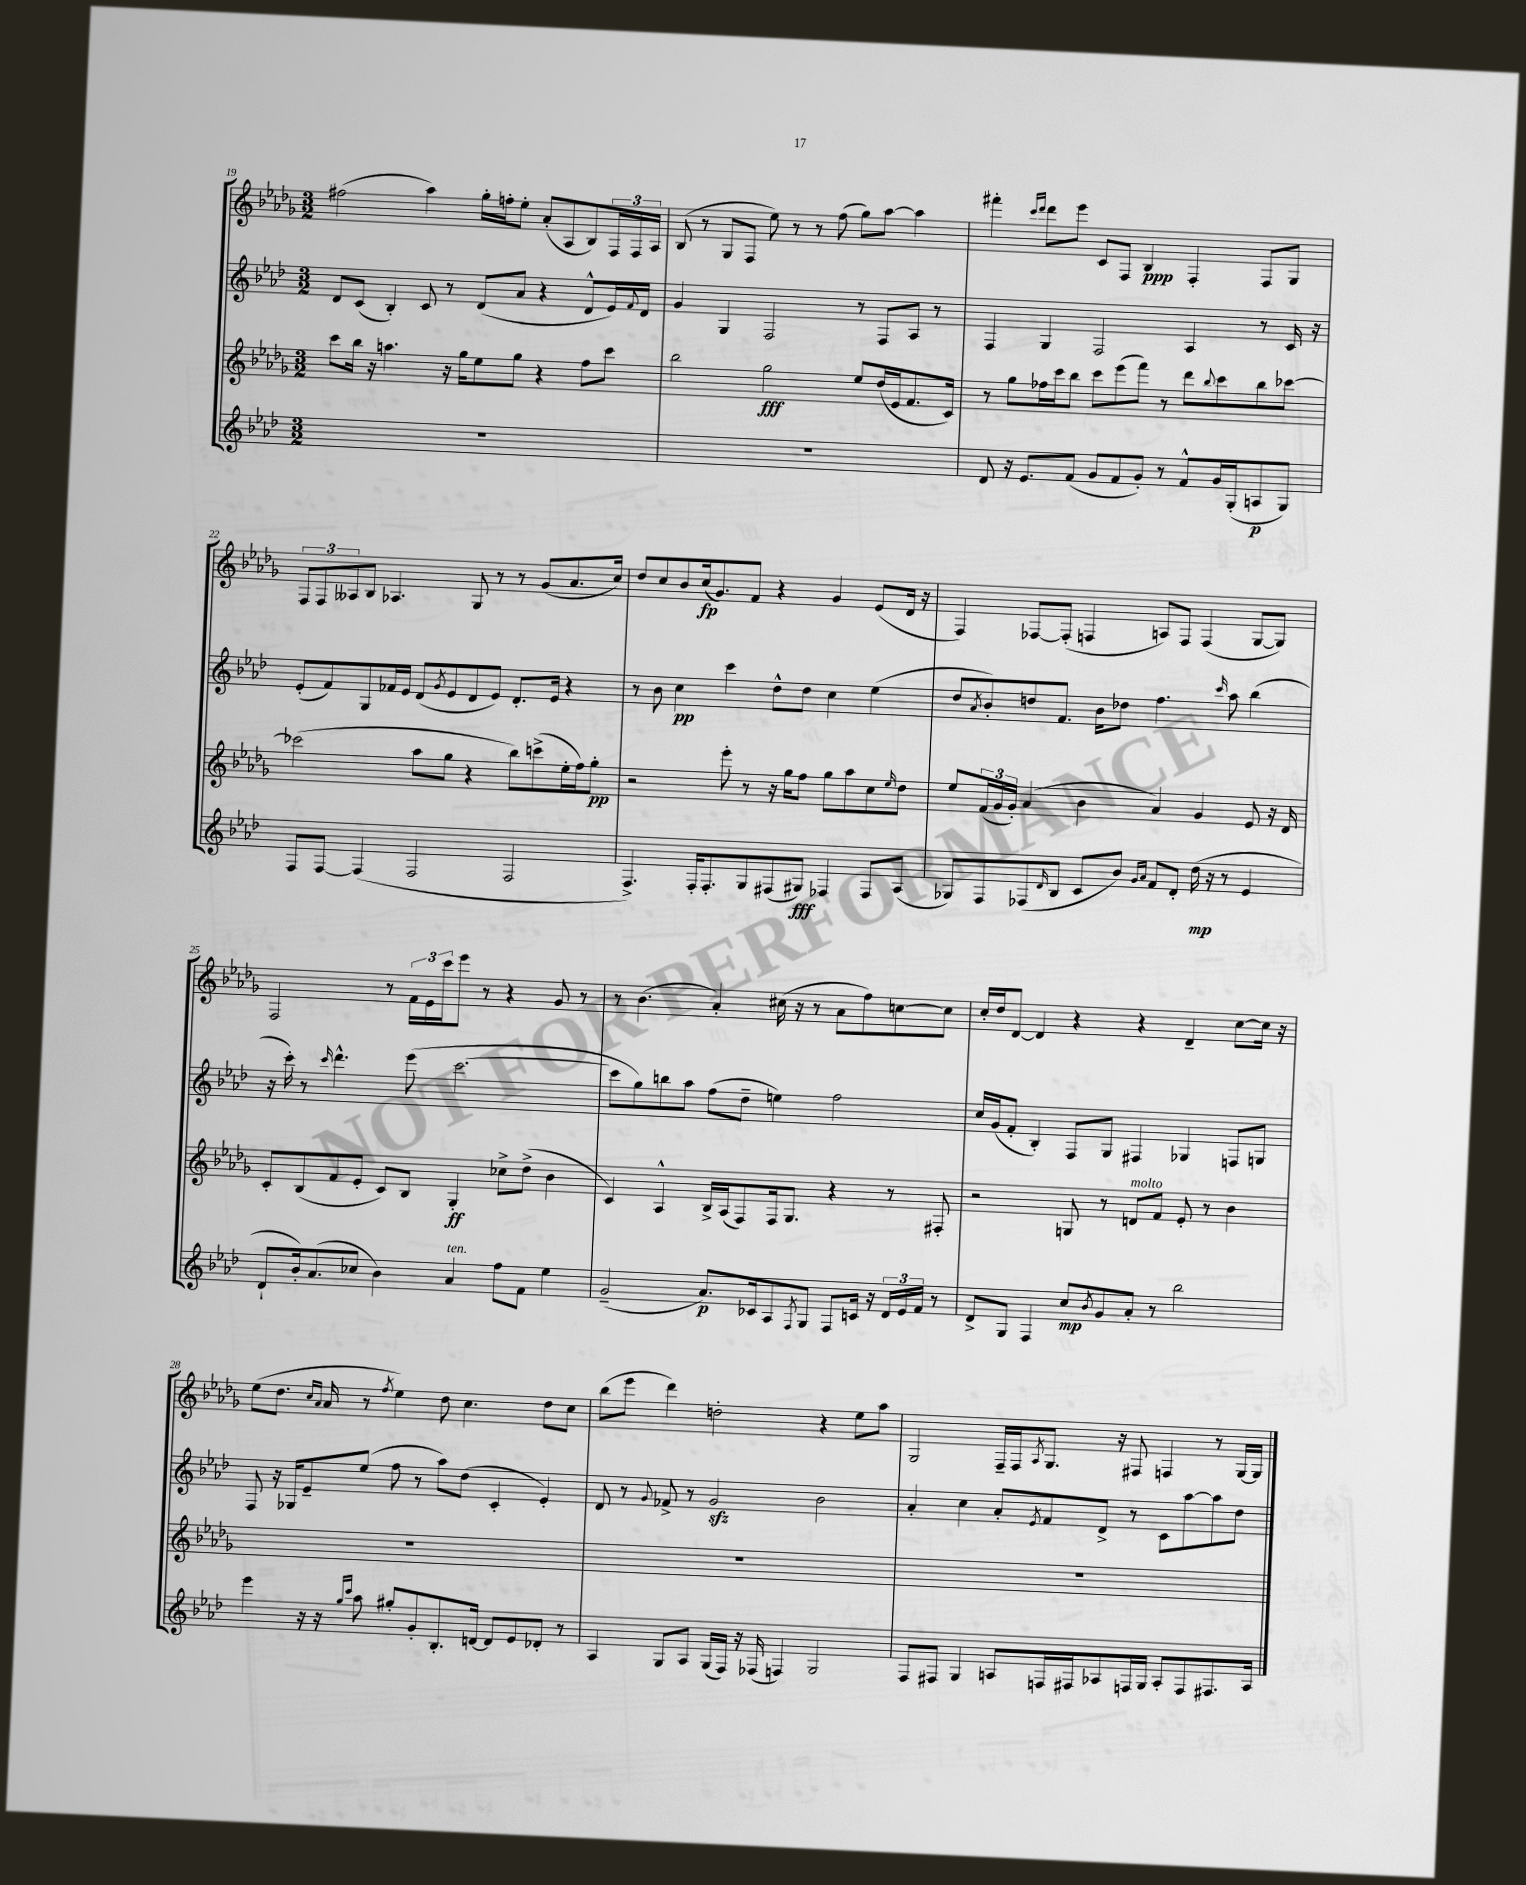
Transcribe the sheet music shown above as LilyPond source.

<<
\new StaffGroup <<
\new Staff = "s0" {
    \clef treble \key des \major \numericTimeSignature \time 3/2
    fis''2( aes''4) ges''16-. f''16-. ees''8-. aes'8-.( aes8 bes8) \tuplet 3/2 { f16 f16 aes16 } |
    bes8( r8 ges8 f8 ees''8) r8 r8 f''8( ges''8) aes''8~ aes''4 |
    fis'''4-. \grace { c'''16 des'''16 } des'''8 ees'''8 c'8 f8 bes4\ppp f4-. f8 ges8 |
    \tuplet 3/2 { f8 f8 aeses8 } bes8 aes4. ges8 r8 r8 ges'8( aes'8. c''16) |
    des''8 c''8 bes'8 c''16\fp( ges'8.) f'8 r4 ges'4 ees'8( des'16 r16 |
    f4) fes8~ fes8-.( f4 a8) f8 f4( ges8~ ges8) |
    f2 r8 \tuplet 3/2 { f'16 ees'16 c'''16 } ees'''8 r8 r4 ges'8 r8 |
    r8 bes'4.( aes'4-.) cis''16( r16 r8 aes'8 f''8) c''8~ c''8 |
    c''16-. des''16 des'8~ des'4 r4 r4 des'4-- c''8~ c''16 r16 |
    ees''8( des''8. \grace { c''16 aes'16 } aes'16 r8 \acciaccatura { f''8 } ees''4) des''8 c''4. des''8 c''8 |
    bes''8( ees'''8 des'''4) d''2-. r4 ees''8 aes''8 |
    ges2 f16-- f16 \acciaccatura { aes8 } ges8. r16 fis8 f4 r8 ges16~ ges16 \bar "|." |
}
\new Staff = "s1" {
    \clef treble \key aes \major \numericTimeSignature \time 3/2
    des'8 c'8( bes4-.) c'8 r8 des'8( aes'8 r4 des'8-^ ees'16) \appoggiatura { f'8 } des'16 |
    g'4 g4 f2 r8 f8 aes8 r8 |
    f4 g4 f2 aes4 r8 c'16 r16 |
    ees'8-.( f'8) g8 fes'16 ees'16 des'8( \acciaccatura { g'8 } ees'8 des'8 ees'8) des'8.-. ees'16 r4 |
    r8 bes'8 c''4\pp c'''4 des''8-^ des''8 c''4 ees''4( |
    des''8 \acciaccatura { aes'8 } bes'8-.) d''8 f'8. bes'16 des''8 f''4. \grace { c'''16 } aes''8 bes''4( |
    r16 c'''16-.) r8 \grace { c'''16 } des'''4.-^ ees'''8( c'''2.~ |
    c'''8 g''8) b''8 aes''8 f''8( des''8-- e''4) f''2 |
    c''16 g'16( f'8-. bes4-.) f8 g8 fis4 ges4 f8 g8 |
    f8 r16 ges16 ees'8-- ees''8( f''8 r8 aes''8) des''8( c'4-. ees'4-.) |
    des'8 r8 \appoggiatura { g'8 } fes'8-> r8 g'2\sfz bes'2 |
    aes'4-. c''4 aes'8-. \acciaccatura { ees'8 } f'8 des'8-> r8 c'8 aes''8~ aes''8 des''8 \bar "|." |
}
\new Staff = "s2" {
    \clef treble \key des \major \numericTimeSignature \time 3/2
    c'''8 bes''16 r16 a''4. r16 ges''16 ees''8 ges''8 r4 f''8 c'''8 |
    bes''2 ges''2\fff ees''8 des''16( ees'16 f'8. c'16) |
    r8 ges''8 fes''16 c'''16 bes''8 c'''8 ees'''8( f'''8) r8 des'''8 \appoggiatura { bes''8 } c'''8 bes''8 ces'''8~ |
    ces'''2( aes''8 ges''8 r4 bes''8) c'''8->( ees''16-. f''16) ges''8-.\pp |
    r2 ees'''8-. r8 r16 ges''16 f''8 ges''8 aes''8 c''8 \grace { ees''16 } des''8 |
    ees''8 \tuplet 3/2 { f'16( ges'16 ges'16-.) } aes'4( bes'4 aes'4) ges'4 ees'8 r16 des'16 |
    c'8-. bes8( f'8 ees'8-. c'8) bes8 ges4-.\ff ces''8-> des''8->( bes'4 |
    c'4) aes4-^ bes16-> aes16( f8) f16 ges8. r4 r8 fis8-. |
    r2 g8 r8 d'8^\markup { \italic "molto" } f'8 ees'8-. r8 bes'4 |
    R1. |
    R1. |
    R1. \bar "|." |
}
\new Staff = "s3" {
    \clef treble \key aes \major \numericTimeSignature \time 3/2
    R1. |
    R1. |
    des'8 r16 ees'8. f'8( g'8 f'8 g'8-.) r8 f'8-^ g'16 g16-.( a8\p g8) |
    f8 f8~ f4( f2 f2 |
    f4.->) f16-. f8.-. g8 fis8( gis8\fff) fes4 fes8 aes8( |
    ges8) f8 fes8( \grace { des'16 } bes8 c'8 bes'8) \grace { g'16 aes'16 } f'8 des'8-. des''16\mp( r16 r8 ees'4 |
    des'8-! bes'16-.) aes'8.( ces''8 bes'4) aes'4^\markup { \italic "ten." } f''8 f'8 ees''4 |
    g'2--( aes'8.\p) ces'16 aes8 \acciaccatura { f8 } g8 f8 c'16 r16 \tuplet 3/2 { des'16 ees'16 f'16 } r8 |
    des'8-> g8 f4 c''8\mp \acciaccatura { bes'8 } g'8 aes'8-. r8 bes''2 |
    ees'''4 r16 r16 \grace { g''16 c'''16 } aes''8 gis''8-. g'8-. bes8.-. d'16~ d'8 ees'8 des'8-. r8 |
    aes4 g8 aes8 g16( f16) r16 fes16( f4) g2 |
    f8 fis8 g4 a8 f16 fis16 aes8 f16 g16 aes8-. f8 fis8. aes16 \bar "|." |
}
>>
>>
\layout { \context { \Score currentBarNumber = #19 } }
